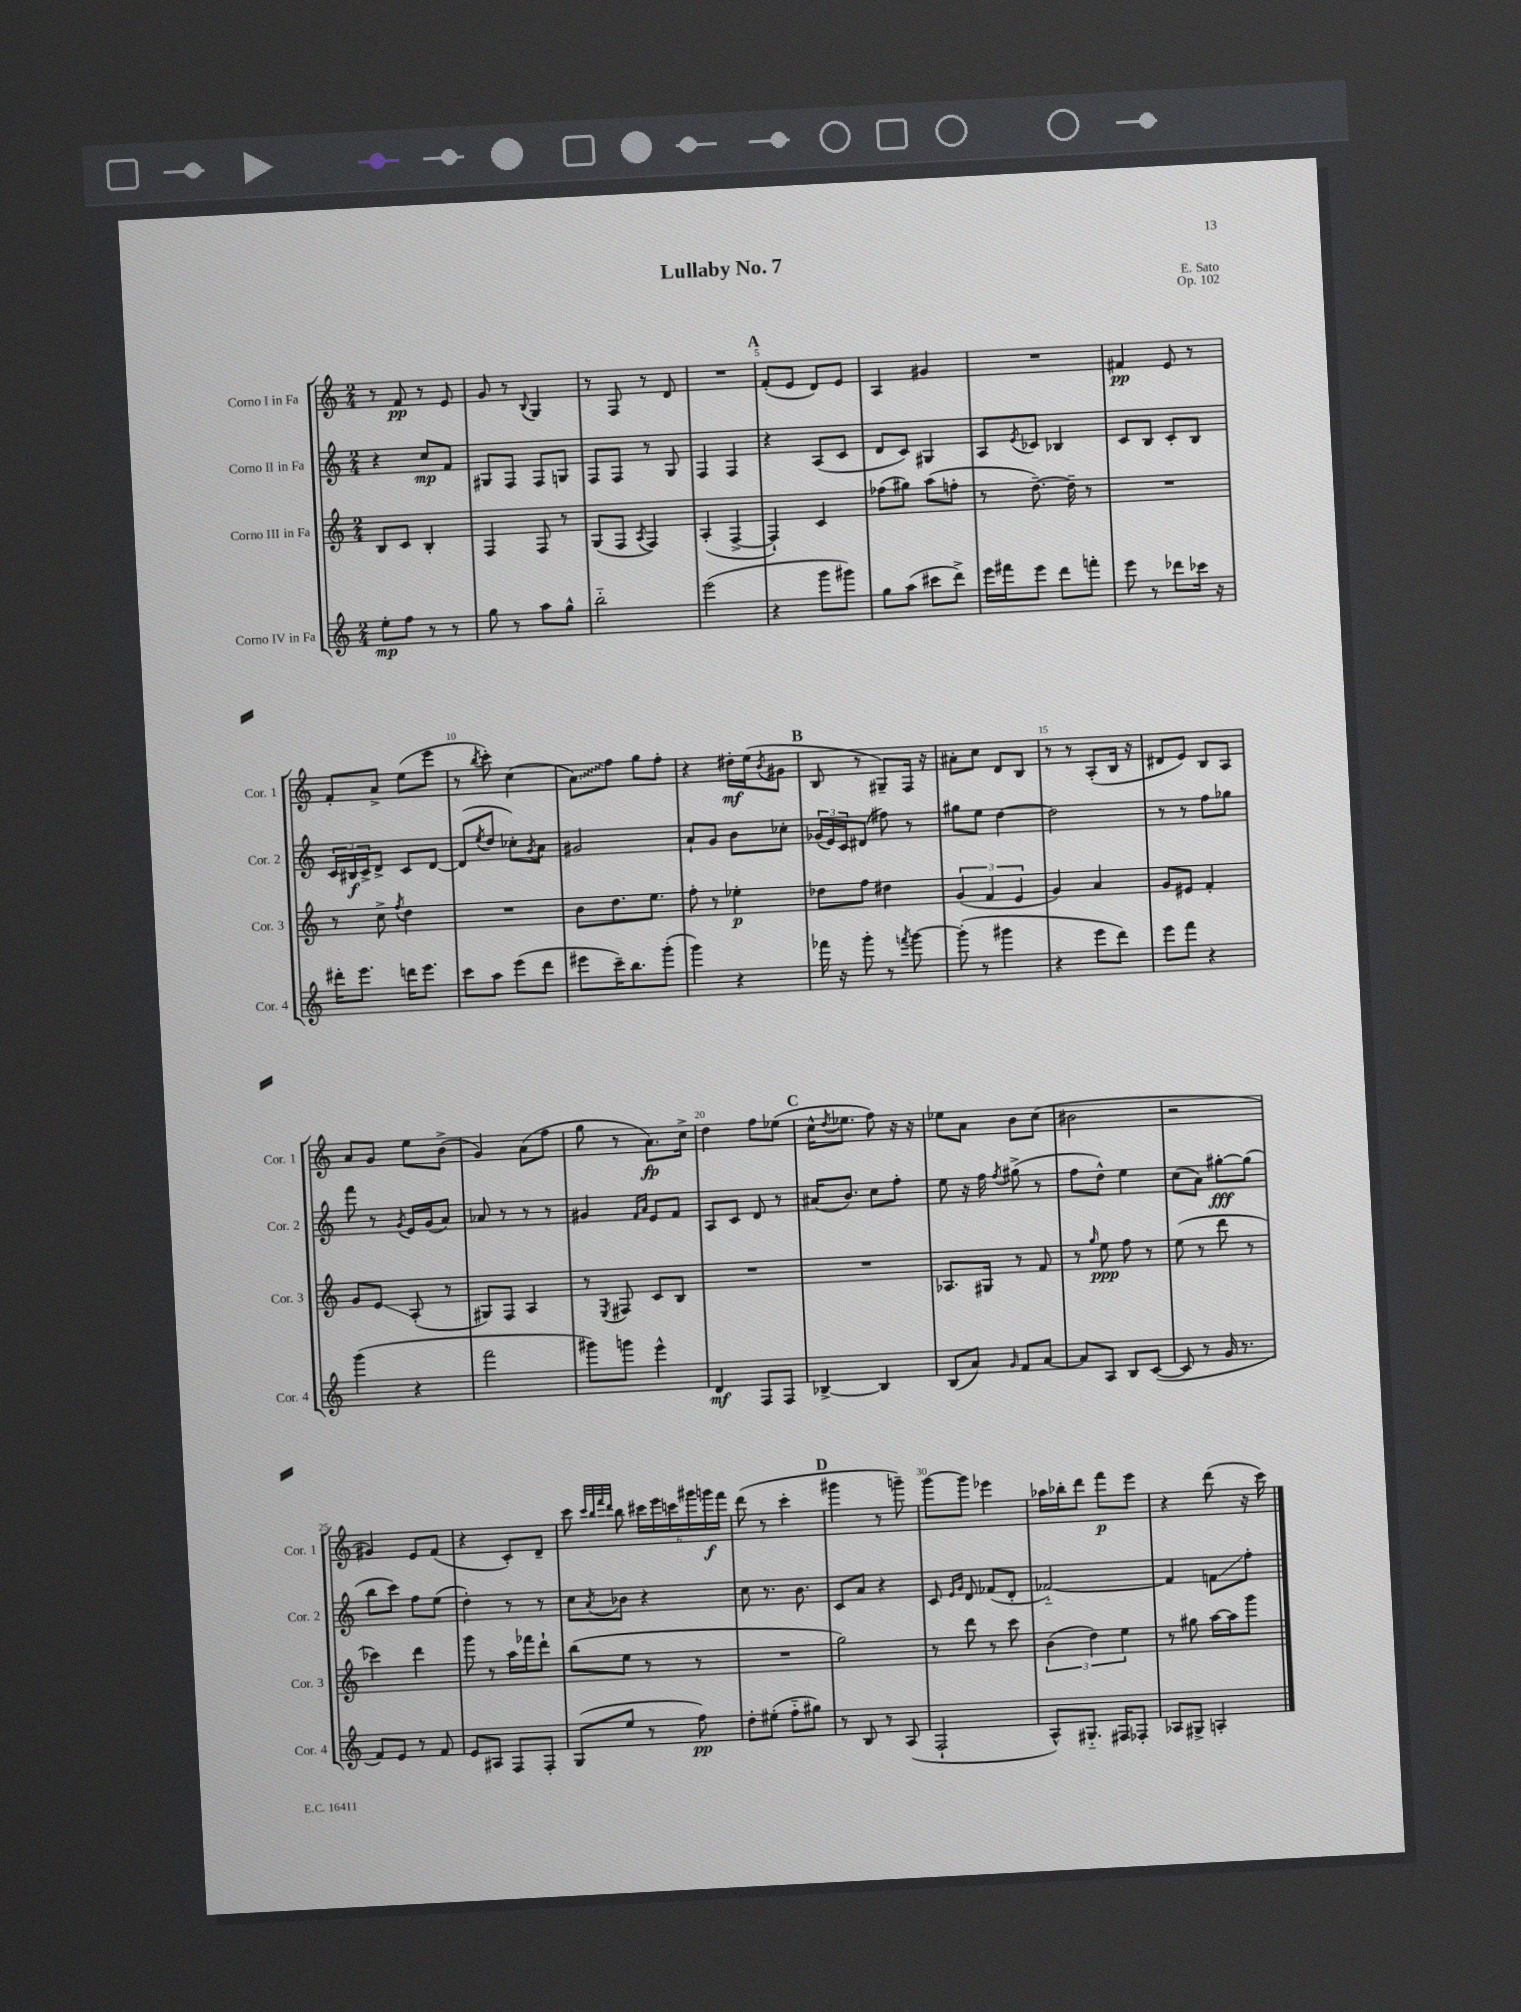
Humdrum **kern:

**kern	**kern	**kern	**kern
*staff4	*staff3	*staff2	*staff1
*clefG2	*clefG2	*clefG2	*clefG2
*k[]	*k[]	*k[]	*k[]
*M2/4	*M2/4	*M2/4	*M2/4
8ee'\L	8B/L	4r	8r
8ff\J	8c/J	.	8f/
8r	4B'/	8cc/L	8r
8r	.	8f/J	8e/
=	=	=	=
8gg\	4F/	8G#/L	8g/
8r	.	8F/J	8r
.	.	.	8qqB/
8aa\L	8F/	8F/L	4G/
8gg^^\J	8r	8G/J	.
=	=	=	=
2bb'~\	(8G/L	8F/L	8r
.	8F/J	8F/J	8F/
.	8qA/	.	.
.	4F/)	8r	8r
.	.	8G/	8d/
=	=	=	=
(2eee\	(4A'/	4F/	2r
.	[4F^/	4F/	.
=	=	=	=
4r	4F`/])	4r	(8f'/L
.	.	.	8e/J
8ggg\L	4c/	(8A/L	8d/L)
8ggg#\J)	.	8c/J	8e/J
=	=	=	=
8gg\L	(8ff-\L	8d/L	4A/
(8aa\J	8gg#\J)	8c/J)	.
8ccc#\L	(8aa\L	4G#/	4g#/
8ddd^\J)	8ff'\J	.	.
=	=	=	=
16eee\LL	8r	8A/L	2r
16fff#\J	.	.	.
.	.	8qe/	.
8eee\J	[8.dd~\)	8c-/J	.
8ddd\L	.	4B-/	.
.	16dd~\]	.	.
8fff'\J	8r	.	.
=	=	=	=
8eee\	2r	8c/L	4f#/
8r	.	8B/J	.
8ddd-\L	.	8c'/L	8e/
16ccc-\Jk	.	8B/J	8r
16r	.	.	.
=	=	=	=
16ddd#'\LK	8r	24c/LL	8f'/L
.	.	24B#/	.
8.eee\J	.	.	.
.	.	24c^/J	.
.	8cc^\	8d^/J	8a^/J
.	8qff/	.	.
16ddd\LK	4dd\	8c/L	(8ee\L
8.eee\J	.	.	.
.	.	[8d/J	8eee\J
=	=	=	=
8ccc\L	2r	(8d/]L	8r
.	.	8qee/	8qbb/
8aa\J	.	8dd/J	8ccc'\)
(8eee\L	.	8cc-'\L)	(4cc\
.	.	8qg/	.
8ddd\J	.	8a\J	.
=	=	=	=
8eee#\L	8b\L	2g#/	8a\L)
16ccc~\K)	8.dd\	.	8ff\J
8.bb\	.	.	.
.	.	.	8gg\L
.	8.ee\J	.	.
(8ggg'\J	.	.	8ff'\J
=	=	=	=
4ggg\)	8ff'\	8a`/L	4r
.	8r	8g/J	.
4r	4ee-'\	8b\L	16dd#'\LL
.	.	.	(16ee\J
.	.	.	8qb/
.	.	8cc-'\J	8g#\J
=	=	=	=
16fff-\	8dd-\L	(24g-/LL	8B/
.	.	24e/)	.
16r	.	.	.
.	.	24c/J	.
8ggg'\	8ff\J	(8d#/J	8r
8r	4dd#\	8ff#\)	8G#~/L)
8qfff/	.	.	.
[8ggg\	.	8r	16F/Jk
.	.	.	16r
=	=	=	=
(8ggg'\]	(6g/	8gg#\L	8a#'\L
8r	.	8ee\J	8cc\J
.	6f/	.	.
4ggg#\	.	[4dd\	8d/L
.	6e/	.	.
.	.	.	8B/J
=	=	=	=
4r	4g/)	2dd\]	8r
.	.	.	8r
8eee\L	4a/	.	(8A'/L
8ddd\J)	.	.	16B/Jk
.	.	.	16r
=	=	=	=
8eee\L	8g/L	8r	8d#/L
8fff\J	8e#/J	8r	8e/J)
4r	4f'/	8ff\L	8B/L
.	.	8gg-\J	8A/J
=	=	=	=
(4ggg\	8g/L	8fff\	8a/L
.	8e/J	8r	8g/J
.	.	8qg/	.
4r	(8A'/	16e/LL	8ee\L
.	.	(16g/J	.
.	8r	8a/J)	(8b^\J
=	=	=	=
2fff\	8G#/L)	8a-/	4g/)
.	8F/J	8r	.
.	4A/	8r	(8a\L
.	.	8r	8ff\J
=	=	=	=
8ggg#\L)	8r	4g#/	8gg\
.	8qE/	.	.
8ggg\J	8F#/	.	8r
.	.	16qqf/LL	.
.	.	16qqa/JJ	.
4eee^^\	8c/L	8e/L	8.a\L)
.	8B/J	8f/J	.
.	.	.	16cc^\Jk
=	=	=	=
4d/	2r	8A/L	4dd\
.	.	8c/J	.
8F/L	.	8d/	8ff\L
8F/J	.	8r	(8ee-\J
=	=	=	=
[4B-^/	2r	(16a#/LK	16cc^^\LK
.	.	.	8qdd/
.	.	8.b/J)	8.ee-\J
4B-/]	.	8cc\L	8ff\)
.	.	8ff'\J	16r
.	.	.	16r
=	=	=	=
(8B/L	8.A-/L	8ee\	8ee-\L
8a/J)	.	16r	8a\J
.	16G#/Jk	16ff\	.
16qqg/	.	8qff/	.
8f/L	8r	(8gg#^\	8b\L
[8a/J	8f/	8r	(8cc\J
=	=	=	=
8a/]L	8r	8ff\L	2b#\
.	16qqgg/	.	.
8A/J	8ee\	8dd^^\J)	.
8B/L	8ff\	4ee\	.
([8c/J	8r	.	.
=	=	=	=
8c/]	(8ee\	(8cc\L	2r
8r	8r	8a\J)	.
16g/	8ddd\	[8gg#'\L	.
8.r	.	.	.
.	8r	(8gg#\]J	.
=	=	=	=
8f/L)	4ccc-\)	8bb\L	4g#/)
8e/J	.	8ccc\J)	.
8r	4ddd\	8ff\L	8e/L
8f/	.	(8ee\J	(8f/J
=	=	=	=
8e/L	8ggg\	4dd'\)	4r
8A#/J	8r	.	.
8F/L	16aa\LL	8r	8c'/L)
.	16fff-\J	.	.
8F'/J	8ddd`\J	8r	8d~/J
=	=	=	=
(8G/L	(8bb\L	8cc\L	8ccc\
.	.	.	32qqccc/LLL
.	.	.	32qqbb/
.	.	.	32qqfff/
.	.	8qa/	32qqddd/JJJ
8ee/J	8ee\J	8b-\J	8bb\
8r	8r	4r	24ccc#\LL
.	.	.	24eee\
.	.	.	24ccc\
8ff\)	8r	.	24ggg#\
.	.	.	24ggg\
.	.	.	24fff\JJ
=	=	=	=
8dd'\L	2r	8cc\	(8ddd\
(8ee#'\J	.	8.r	8r
8ff'~\L	.	.	4ccc'\
.	.	8.b\	.
8gg#\J)	.	.	.
=	=	=	=
8r	2gg\)	8c/L	4ggg#\
8B/	.	8a/J	.
8r	.	4r	8r
(8A/	.	.	8ggg~\)
=	=	=	=
2F`/	8r	8c/	[8ggg\L
.	.	16qqe/LL	.
.	.	16qqg/JJ	.
.	8ddd\	8d/	8ggg\]J
.	8r	(8f-/L	4eee-\
.	8ccc\	8d'/J	.
=	=	=	=
8A^^/L)	(6b\	[2f-'~/)	16aa-\LL
.	.	.	16bb-'\J
8.G#'~/J	.	.	8ddd\J
.	6dd\)	.	.
.	.	.	8fff\L
16F#/LK	.	.	.
.	6ee\	.	.
8F-'/J	.	.	8eee\J
=	=	=	=
8A-/L	8r	4f-/]	4r
8G#^/J	8gg#\	.	.
4A'/	[16aa\LL	8f\L	(8ddd\
.	16aa\]J	.	.
.	8ggg\J	8ff'\J	16r
.	.	.	16ccc\)
==	==	==	==
*-	*-	*-	*-
